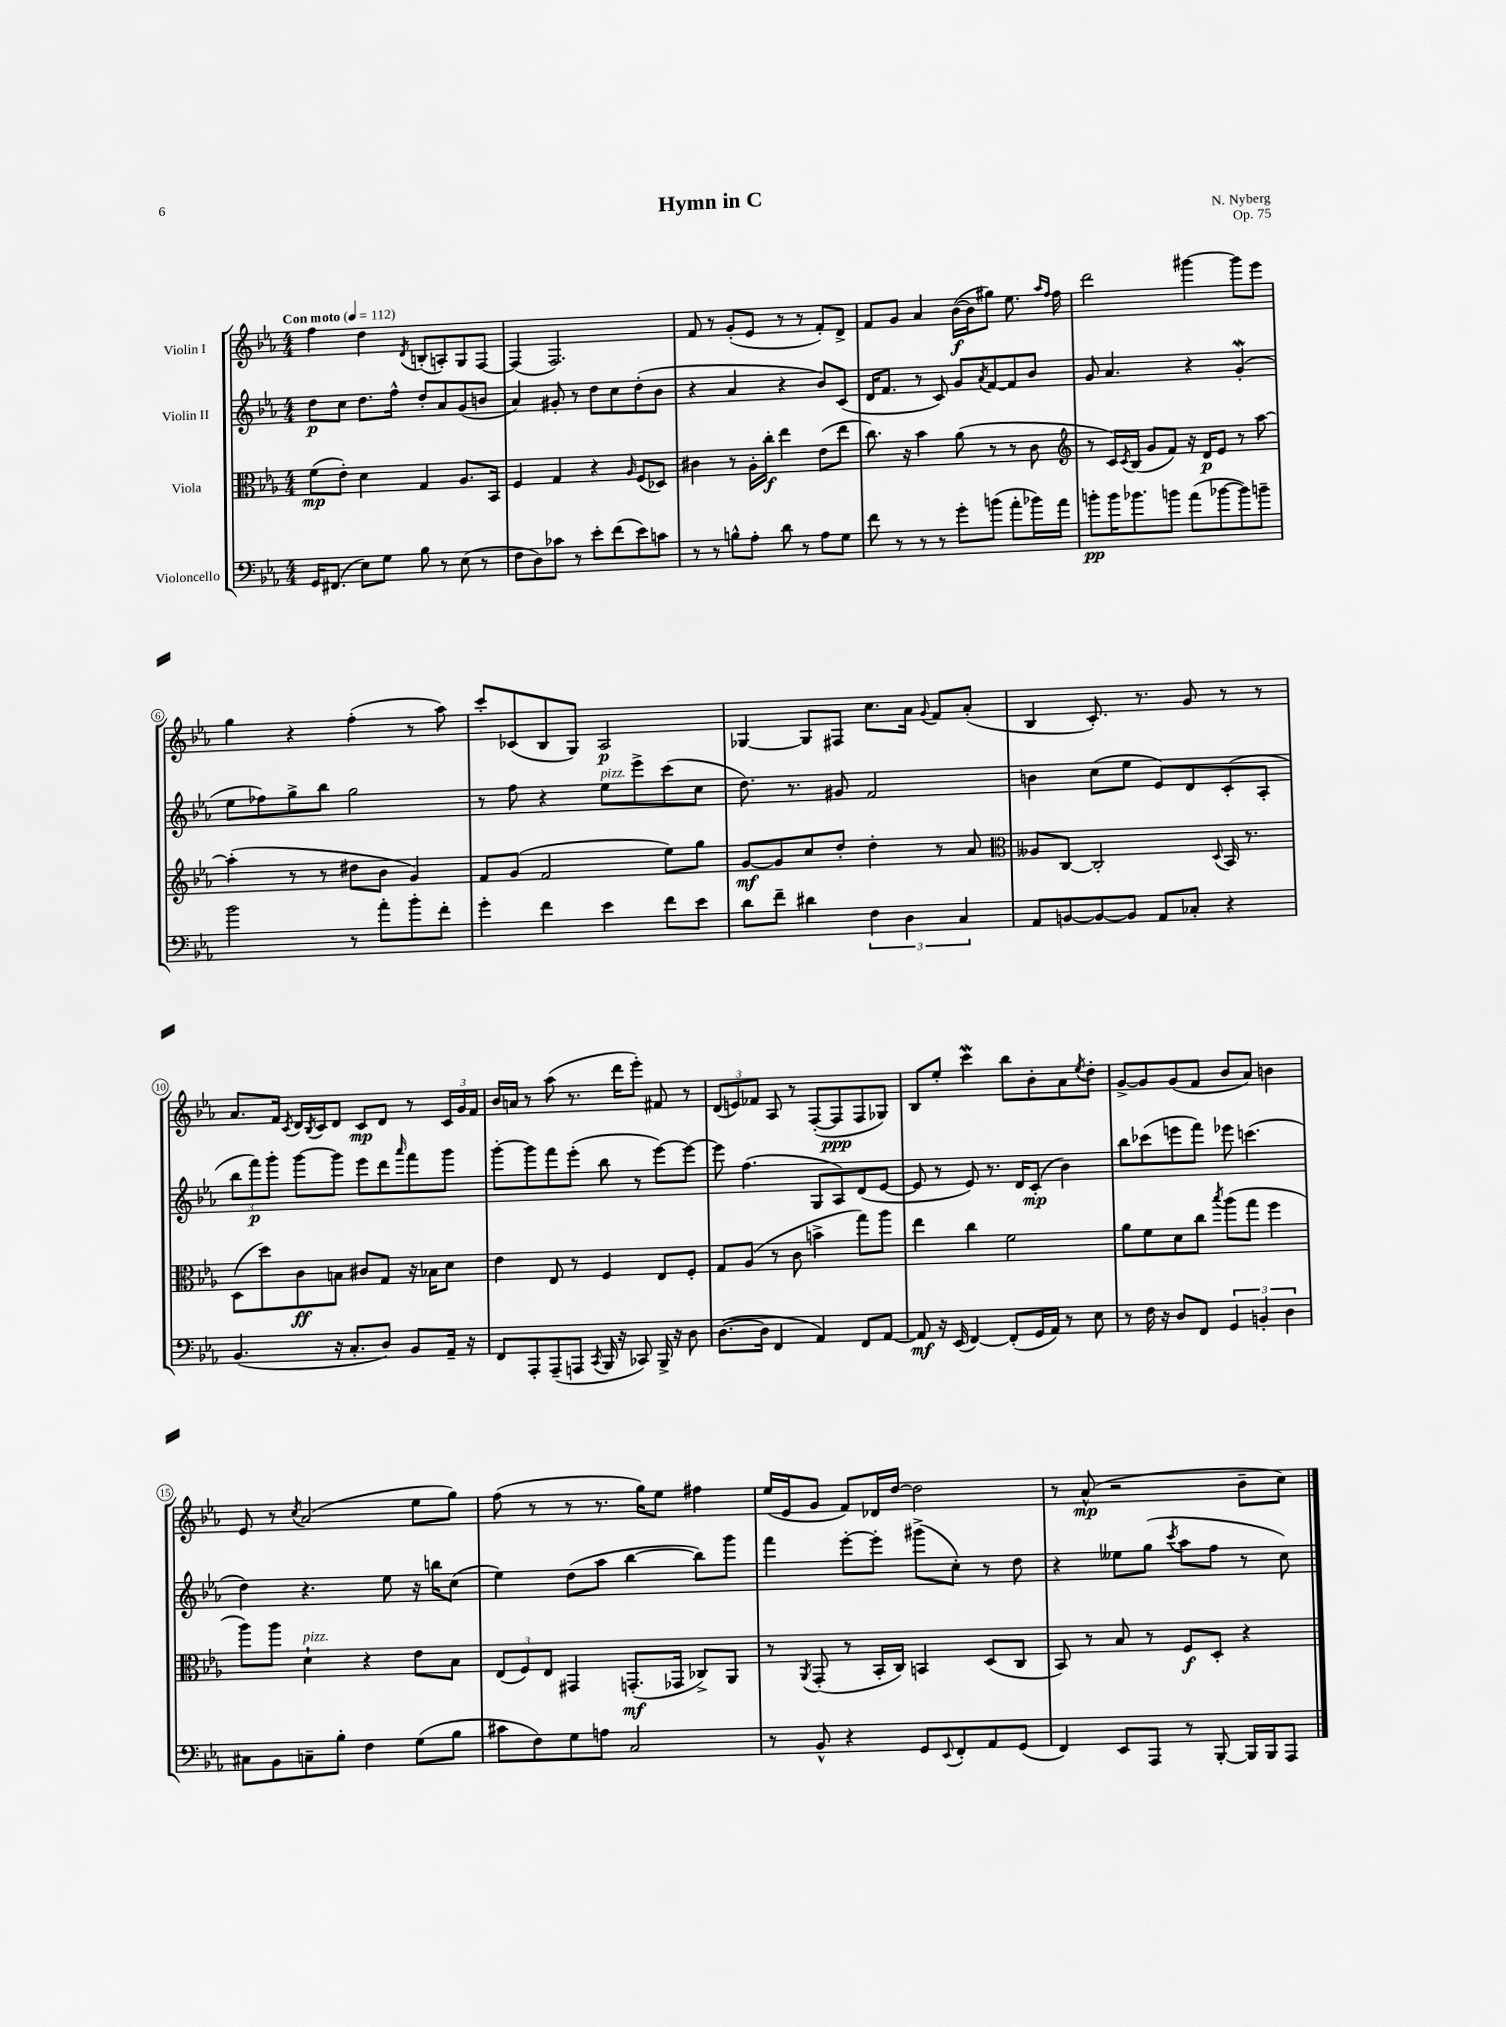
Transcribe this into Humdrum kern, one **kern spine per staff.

**kern	**kern	**kern	**kern
*staff4	*staff3	*staff2	*staff1
*clefF4	*clefC3	*clefG2	*clefG2
*k[b-e-a-]	*k[b-e-a-]	*k[b-e-a-]	*k[b-e-a-]
*M4/4	*M4/4	*M4/4	*M4/4
*MM112	*MM112	*MM112	*MM112
16GG/LK	(8f\L	8dd\L	4ff\
(8.FF#/J	.	.	.
.	8e-'\J)	8cc\J	.
8E-\L)	4d\	8.dd\L	4dd\
8G\J	.	.	.
.	.	16ff^^\Jk	.
.	.	.	8qd/
8B-\	4G/	8dd'/L	(8B'/L
8r	.	8a-/	8A'/)
(8E-\	8.A-/L	(8g/	8G/
8r	.	8b/J	[8F/J
.	16BB-/Jk	.	.
=	=	=	=
8F\L	4F/	4a-/)	(4F/]
8D\)	.	.	.
8c-\J	4G/	8g#'/	2.F/)
8r	.	8r	.
8e-'\L	4r	8dd\L	.
(8f\	.	8cc\	.
.	16qqA-/	.	.
8e-\)	(8F/L	(8dd'\	.
8c\J	8D-/J)	8b-\J	.
=	=	=	=
8r	4c#\	4r	8f/
8r	.	.	8r
8B^^\L	8r	4a-/	(8g'/L
8A-'\J	16A-'\LL	.	8e-/J
.	16cc'\JJ	.	.
8d\	4ee-\	4r	8r
8r	.	.	8r
8A-\L	(8e-\L	8b-/L)	8f'/L)
8G\J	8ee-\J	(8c/J	8d^/J
=	=	=	=
8f\	8.cc\)	16d/LK	8f/L
.	.	8.f/J	.
8r	.	.	8g/J
.	16r	.	.
8r	4b-\	8r	4a-/
8r	.	8c/)	.
8g'\L	(8a-\	8g/L	([16b-\LL
.	.	.	16b-\]J
.	.	8qa-/	.
(8b\J	8r	[8f/	8gg#\J)
8a-'\L	8r	8f/]	8.ee-\
16b-\L)	8c\	8b-/J	.
.	.	.	16qqaa-/LL
.	.	.	16qqff/JJ
16a-\JJ	.	.	16ff\
=	=	=	=
*	*clefG2	*	*
8b'\L	8r	8g/	2ddd\
16b\K	16c/LL)	4.a-/	.
.	8qc/	.	.
8.b-\	(16B-/JJ	.	.
.	8g/L	.	.
8b\J	8f/J)	.	.
(8a-\L	16r	4r	[4ggg#\
.	16d/LK	.	.
[8b-\	8e-/J	.	.
8b-\])	8r	(4g'/	8ggg#\]L
8b~\J	[8aa-\	.	8eee-\J
=	=	=	=
2b-\	(4aa-'\]	8ee-\L	4gg\
.	.	8ff-\)	.
.	8r	8gg^\	4r
.	8r	8bb-\J	.
8r	8dd#\L	2gg\	(4ff'\
8a-'\L	8b-\J	.	.
8b-'\	4g/)	.	8r
8f'\J	.	.	8aa-\)
=	=	=	=
4g'\	8f/L	8r	8ccc'/L
.	(8g/J	8ff\	(8c-/
4f\	2f/	4r	8B-/
.	.	.	8G/J)
4e-\	.	8ee-\L	2A-/
.	.	8eee-^\	.
8f\L	8ee-\L)	(8ccc\	.
8e-\J	8gg\J	8cc\J	.
=	=	=	=
8d\L	[8g/L	8.dd\)	[4G-/
8f~\J	8g/]	.	.
.	.	8.r	.
4d#\	8cc/	.	8G-/]L
.	8dd'/J	8g#/	8F#/J
6F\	4dd'\	2f/	8.cc\L
6D\	.	.	.
.	.	.	16a-\Jk
.	.	.	8qqg/
.	8r	.	8f/L
6C/	.	.	.
.	8a-/	.	(8a-'/J
=	=	=	=
*	*clefC3	*	*
8AA-/L	8A--/L	4b\	4B-/
[8BB/	[8C/J	.	.
8BB/_	2C'/]	(8cc\L	8.c'/)
8BB/]J	.	8ee-\J	.
.	.	.	8.r
8AA-/L	.	8e-/L)	.
8C-'/J	.	8d/	8g/
.	8qqD/	.	.
4r	16BB-/	(8c'/	8r
.	8.r	.	.
.	.	8A-'/J	8r
=	=	=	=
(4.BB-/	(8D\L	12bb-\L	8.a-/L
.	.	12fff\)	.
.	8dd\)	.	.
.	.	12ggg'\J	.
.	.	.	16f/Jk
.	.	.	8qc/
.	8c\	[8ggg\L	16d/LL
.	.	.	8qB-/
.	.	.	16c/J
16r	8B\J	8ggg\]J	8d/J
8.C'/L	.	.	.
.	8c#/L	8eee-\L	8c/L
8D/J)	8G/J	8ddd\	8d/J
.	.	16qqaaa-/	.
8BB-/L	16r	8fff\	8r
.	16B-\LK	.	.
16AA-~/Jk	8d\J	8ggg\J	24c/LL
.	.	.	24g/
16r	.	.	.
.	.	.	24f/JJ
=	=	=	=
8FF/L	4e-\	[8ggg'\L	16b-/LL
.	.	.	16a/JJ
8AAA-'/	.	8ggg\]	8r
(8AAA-~/	8E-/	8fff\	(8aa-\
8AAA/J	8r	(8eee-'\J	8.r
8qCC/	.	.	.
16BBB-/	4F/	8bb-\	.
16r	.	.	16ddd\LK
8CC-/)	.	8r	8eee-'\J)
16BBB-^/	8E-/L	[8eee-\L)	8f#/
16r	.	.	.
8D\	8F'/J	8eee-\_J	8r
=	=	=	=
([8.D\L	8G/L	8eee-\]	(12d/L
.	.	.	12e/)
.	(8A-/J	(4.ff\	.
.	.	.	12f-/J
16D\]Jk	.	.	.
4FF/	8r	.	8A-/
.	8c\	.	8r
4AA-/)	4b^\	8G/L	([8F'/L
.	.	8A-/)	8F/]
8FF/L	8gg\L)	(8d/	8F/
[8AA-/J	8aa-\J	[8e-/J	8G-/J)
=	=	=	=
8AA-/]	4ee-\	8e-/]	8B-/L
16r	.	8r	8ee-'/J
(16EE-/	.	.	.
[4FF/)	4cc\	8e-/)	4ccc\
.	.	8.r	.
(8FF'/]L	2f\	.	8bb-\L
.	.	16d/LK	.
16GG/L	.	(8c'/J	8b-'\
16AA-/JJ)	.	.	.
8r	.	4b-\)	8a-\
.	.	.	8qee-/
8E-\	.	.	8dd'\J
=	=	=	=
8r	8a-\L	8bb-\L	[8g^/L
16F\	8f\	(8ccc-\	8g/]
16r	.	.	.
8D/L	8d\	8eee\	(8g/
8FF/J	8cc\J	8fff\J)	8f/J
.	8qbb-/	.	.
6GG/	(8aa-\L	8eee-\	8b-/L
.	8gg\J	(4.ccc\	8a-/J)
6BB'/	.	.	.
.	4ff\	.	4b\
6D\	.	.	.
=	=	=	=
8C#\L	8aa-\L)	4dd\)	8e-/
8BB-\	8aa-\J	.	8r
.	.	.	8qcc/
8C~\	4d`\	4.r	(2a-/
8B-'\J	.	.	.
4F\	4r	.	.
.	.	8ee-\	.
(8G\L	8e-\L	16r	8ee-\L
.	.	16bb\LK	.
8B-\J	8B-\J	(8cc\J	8gg\J)
=	=	=	=
8c#\L	(12E-/L	4ee-\)	(8ff\
.	12F/)	.	.
8F\)	.	.	8r
.	12E-/J	.	.
8G\	4GG#/	(8dd\L	8r
8A\J	.	8aa-\J	8.r
2C/	(8.GG'/L	[4bb-\	.
.	.	.	16gg\LK)
.	.	.	8ee-\J
.	16GG-/Jk	.	.
.	8C-^/L)	8bb-\]L)	4ff#\
.	8AA-/J	8ggg\J	.
=	=	=	=
8r	8r	4fff\	(16ee-/LL
.	.	.	16e-/J
.	8qAA-/	.	.
8BB-^^/	(8GG'/	.	8g/J
4r	8r	[8eee-'\L	8f/L)
.	16BB-'/LL	8eee-'\]J	16d-/L
.	16C/JJ)	.	[16dd/JJ
8GG/L	4BB/	(8ggg#^\L	2dd\]
8qqEE-/	.	.	.
8FF'/	.	8cc'\J)	.
8AA-/	(8D/L	8r	.
(8GG/J	8C/J	8dd\	.
=	=	=	=
4FF/)	8BB-/)	4r	8r
.	8r	.	(8a-^^/
8EE-/L	8B-/	8ee--\L	2r
8AAA-/J	8r	(8gg\J	.
.	.	8qccc/	.
8r	8F/L	8aa-\L	.
[8BBB-'/	8D'/J	8ff\J	.
16BBB-/]LL	4r	8r	8b-~\L
16BBB-/J	.	.	.
8AAA-/J	.	8cc\)	8cc\J)
==	==	==	==
*-	*-	*-	*-
